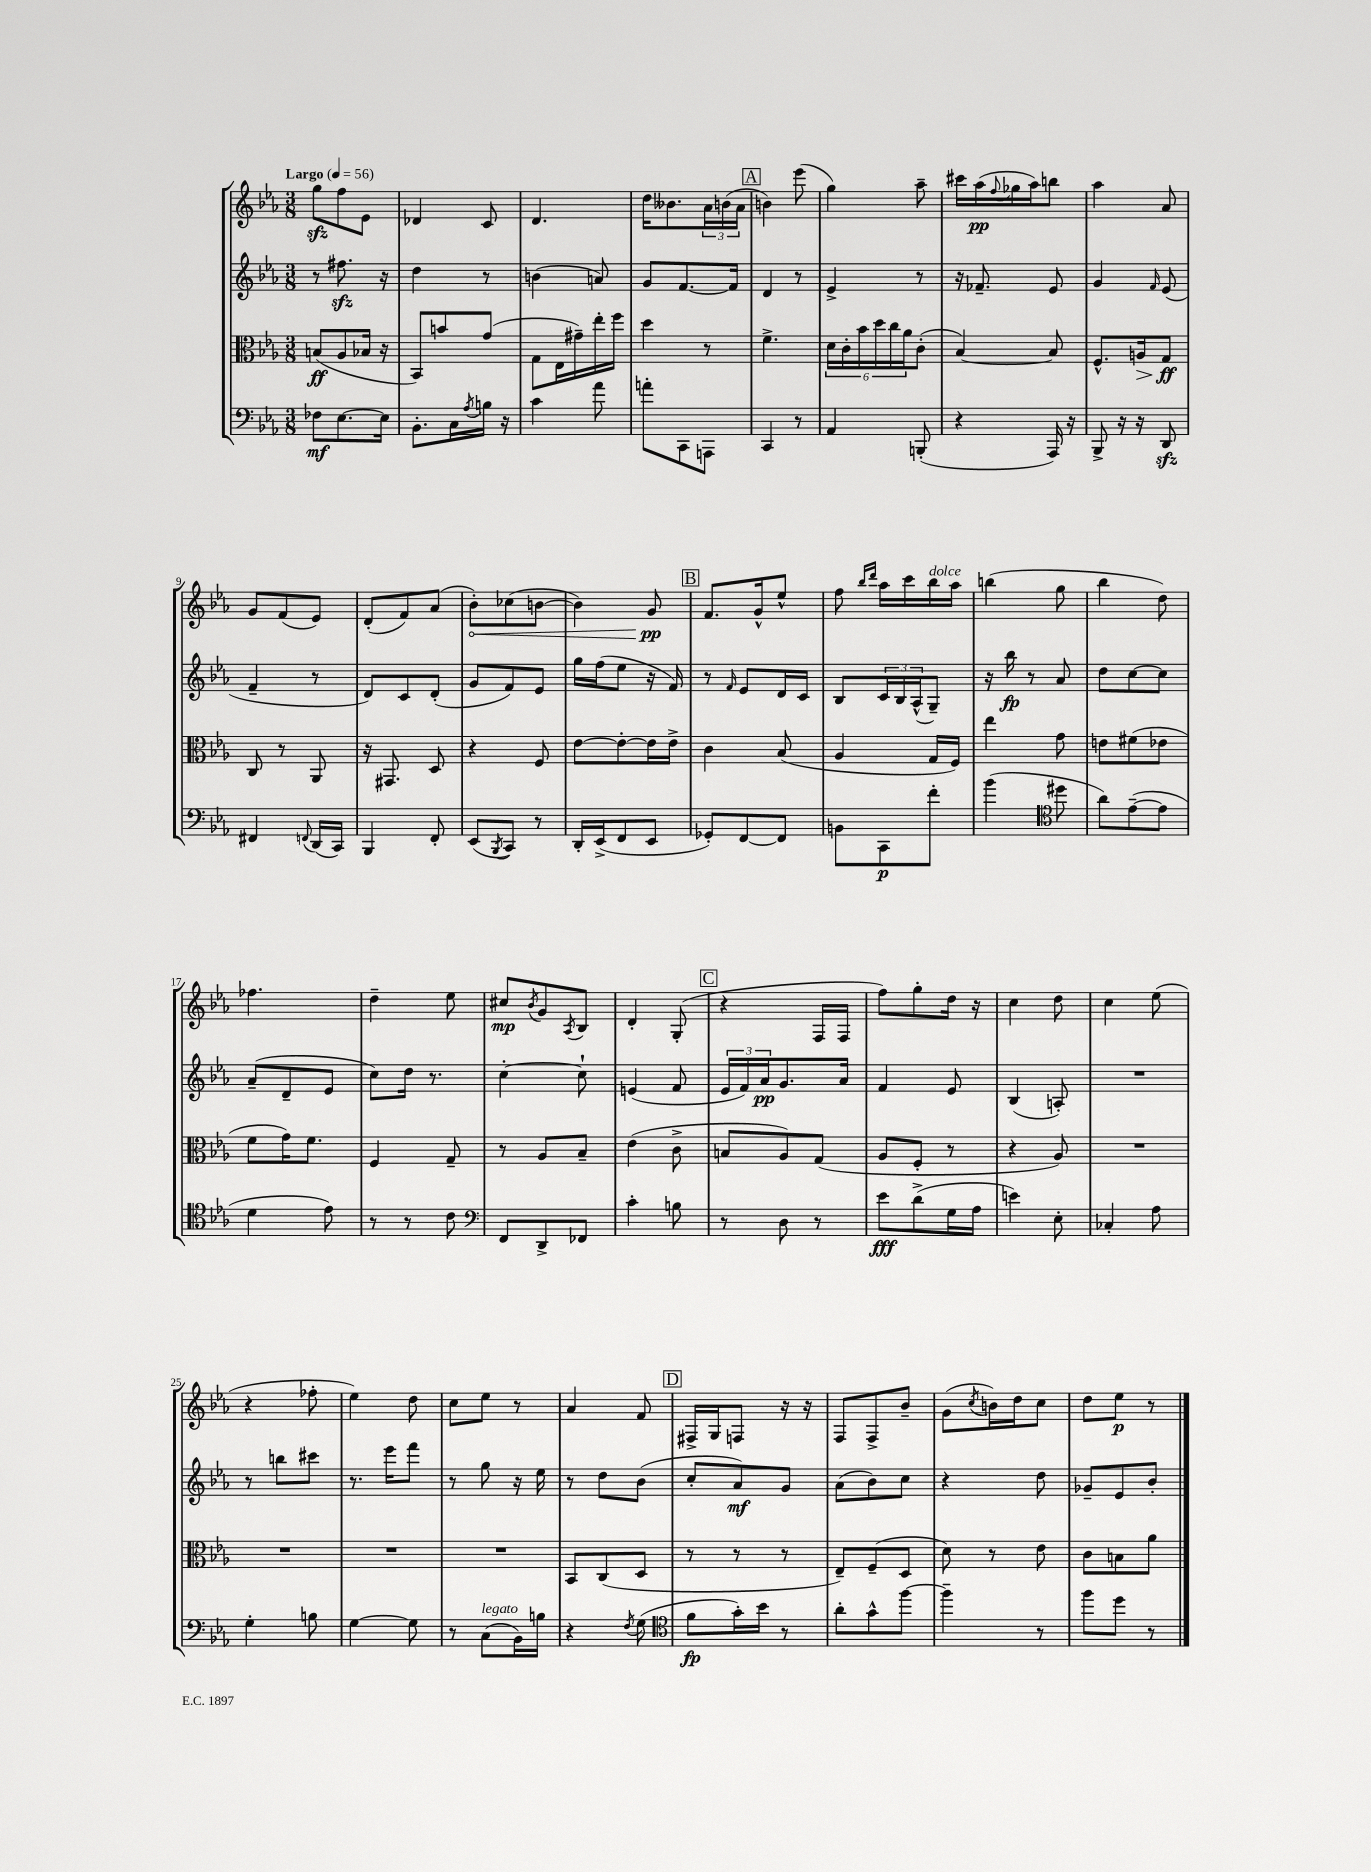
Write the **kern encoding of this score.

**kern	**kern	**kern	**kern
*staff4	*staff3	*staff2	*staff1
*clefF4	*clefC3	*clefG2	*clefG2
*k[b-e-a-]	*k[b-e-a-]	*k[b-e-a-]	*k[b-e-a-]
*M3/8	*M3/8	*M3/8	*M3/8
*MM56	*MM56	*MM56	*MM56
8F-\L	(8B/L	8r	8gg\L
[8.E-\	8A-/	8.ff#\	8ff\
.	16B-/Jk	.	8e-\J
16E-\]Jk	16r	16r	.
=	=	=	=
8.BB-'\L	8BB-/L)	4dd\	4d-/
.	8b/	.	.
16C\L	.	.	.
8qA-/	.	.	.
16B\JJ	(8g/J	8r	8c/
16r	.	.	.
=	=	=	=
4c\	8G\L	(4b\	4.d/
.	16E-\L	.	.
.	16g#~\)	.	.
8a-\	16ee-'\	8a/)	.
.	16ff\JJ	.	.
=	=	=	=
8a'\L	4dd\	8g/L	16dd\LK
.	.	.	8.b--\
8CC\	.	[8.f/	.
8AAA\J	8r	.	24a-\L
.	.	.	(24b\
.	.	16f/]Jk	.
.	.	.	24a-\JJ
=	=	=	=
4CC/	4.f^\	4d/	4b\)
8r	.	8r	(8eee-\
=	=	=	=
4AA-/	24d\LL	4e-^/	4gg\)
.	24c'\	.	.
.	24b-\	.	.
.	24dd\	.	.
.	24cc\	.	.
.	24a-\J	.	.
(8BBB'/	(8c'\J	8r	8aa-~\
=	=	=	=
4r	[4B-/)	16r	16ccc#\LL
.	.	8.f-~/	(16aa-\
.	.	.	8qqff/
.	.	.	16gg-\
.	.	.	16aa-\J)
16AAA-/)	8B-/]	8e-/	8bb\J
16r	.	.	.
=	=	=	=
8BBB-^/	8.F^^/L	4g/	4aa-\
16r	.	.	.
16r	16A/k	.	.
.	.	16qqf/	.
8DD/	8G/J	(8e-/	8a-/
=	=	=	=
4FF#/	8C/	4f~/	8g/L
.	8r	.	(8f/
8qqFF/	.	.	.
(16DD/LL	8AA-/	8r	8e-/J)
16CC/JJ)	.	.	.
=	=	=	=
4BBB-/	16r	8d/L)	(8d'/L
.	8.GG#/	.	.
.	.	8c/	8f/)
8FF'/	8D/	(8d'/J	(8a-/J
=	=	=	=
(8EE-/L	4r	8g/L	8b-'\L)
8qBBB-/	.	.	.
8CC/J)	.	8f/)	(8cc-\
8r	8F/	8e-/J	[8b\J
=	=	=	=
16DD'/LL	[8e-\L	16gg\LL	4b\])
(16EE-^/J	.	(16ff\J	.
8FF/	8e-'\_	8ee-\J	.
8EE-/J	16e-\]L	16r	8g/
.	16e-^\JJ	16f/)	.
=	=	=	=
8GG-'/L)	4c\	8r	8.f/L
.	.	16qqf/	.
[8FF/	.	8e-/L	.
.	.	.	16g^^/k
8FF/]J	(8B-/	16d/L	8ee-^^/J
.	.	16c/JJ	.
=	=	=	=
8BB\L	4A-/	8B-/L	8ff\
.	.	.	16qqbb-/LL
.	.	.	16qqddd/JJ
8CC\	.	24c/L	16aa-\LL
.	.	24B-/	.
.	.	.	16ccc\
.	.	(24A-^^/J	.
8f'\J	16G/LL	8G~/J)	16bb-\
.	16F/JJ)	.	16aa-\JJ
=	=	=	=
(4b-\	4ee-\	16r	(4bb\
.	.	16bb-\	.
.	.	8r	.
*clefC4	*	*	*
8dd#\	8g\	8a-/	8gg\
=	=	=	=
8a-\L)	8e\L	8dd\L	4bb-\
([8e-~\	(8f#\	[8cc\	.
8e-\]J	8e-\J	8cc\]J	8dd\)
=	=	=	=
4d\	8f\L	(8a-~/L	4.ff-\
.	16g\K)	8d~/	.
.	8.f\J	.	.
8e-\)	.	8e-/J	.
=	=	=	=
8r	4F/	8cc\L)	4dd~\
8r	.	16dd\Jk	.
.	.	8.r	.
8c\	8G~/	.	8ee-\
=	=	=	=
*clefF4	*	*	*
8FF/L	8r	[4cc'\	8cc#/L
.	.	.	8qb-/
8DD^/	8A-/L	.	8g/
.	.	.	8qA-/
8FF-/J	8B-~/J	8cc`\]	8B-/J
=	=	=	=
4c'\	(4e-\	(4e/	4d'/
8B\	8c^\	8f/	(8G'/
=	=	=	=
8r	8B/L	24e-/LL	4r
.	.	24f/)	.
.	.	24a-/J	.
8D\	8A-/)	8.g/	.
8r	(8G/J	.	16F/LL
.	.	16a-/Jk	16F/JJ
=	=	=	=
8e-\L	8A-/L	4f/	8ff\L)
(8d^\	8F'/J	.	8gg'\
16G\L	8r	8e-/	16dd\Jk
16A-\JJ	.	.	16r
=	=	=	=
4e\)	4r	(4B-/	4cc\
8E-'\	8A-/)	8A'/)	8dd\
=	=	=	=
4C-'/	4.r	4.r	4cc\
8A-\	.	.	(8ee-\
=	=	=	=
4G'\	4.r	8r	4r
.	.	8bb\L	.
8B\	.	8ccc#\J	8ff-'\
=	=	=	=
[4G\	4.r	8.r	4ee-\)
.	.	16eee-\LK	.
8G\]	.	8fff\J	8dd\
=	=	=	=
8r	4.r	8r	8cc\L
(8C\L	.	8gg\	8ee-\J
16BB-\L)	.	16r	8r
16B\JJ	.	16ee-\	.
=	=	=	=
4r	8BB-/L	8r	4a-/
.	(8C/	8dd\L	.
8qF/	.	.	.
(8G\	8D/J	(8b-\J	8f/
=	=	=	=
*clefC4	*	*	*
8f\L	8r	8cc'/L	16F#^/LL
.	.	.	16G/J
16g'\L)	8r	8a-/)	8F/J
16b-\JJ	.	.	.
8r	8r	8g/J	16r
.	.	.	16r
=	=	=	=
8a-'\L	8E-~/L)	(8a-\L	8F/L
8g^^\	(8F~/	8b-\)	8F^/
[8ff\J	8D/J	8cc\J	8b-~/J
=	=	=	=
4ff~\]	8d\)	4r	(8g\L
.	.	.	8qcc/
.	8r	.	16b\L)
.	.	.	16dd\J
8r	8e-\	8dd\	8cc\J
=	=	=	=
8ff\L	8c\L	8g-~/L	8dd\L
8dd\J	8B\	8e-/	8ee-\J
8r	8a-\J	8b-'/J	8r
==	==	==	==
*-	*-	*-	*-
